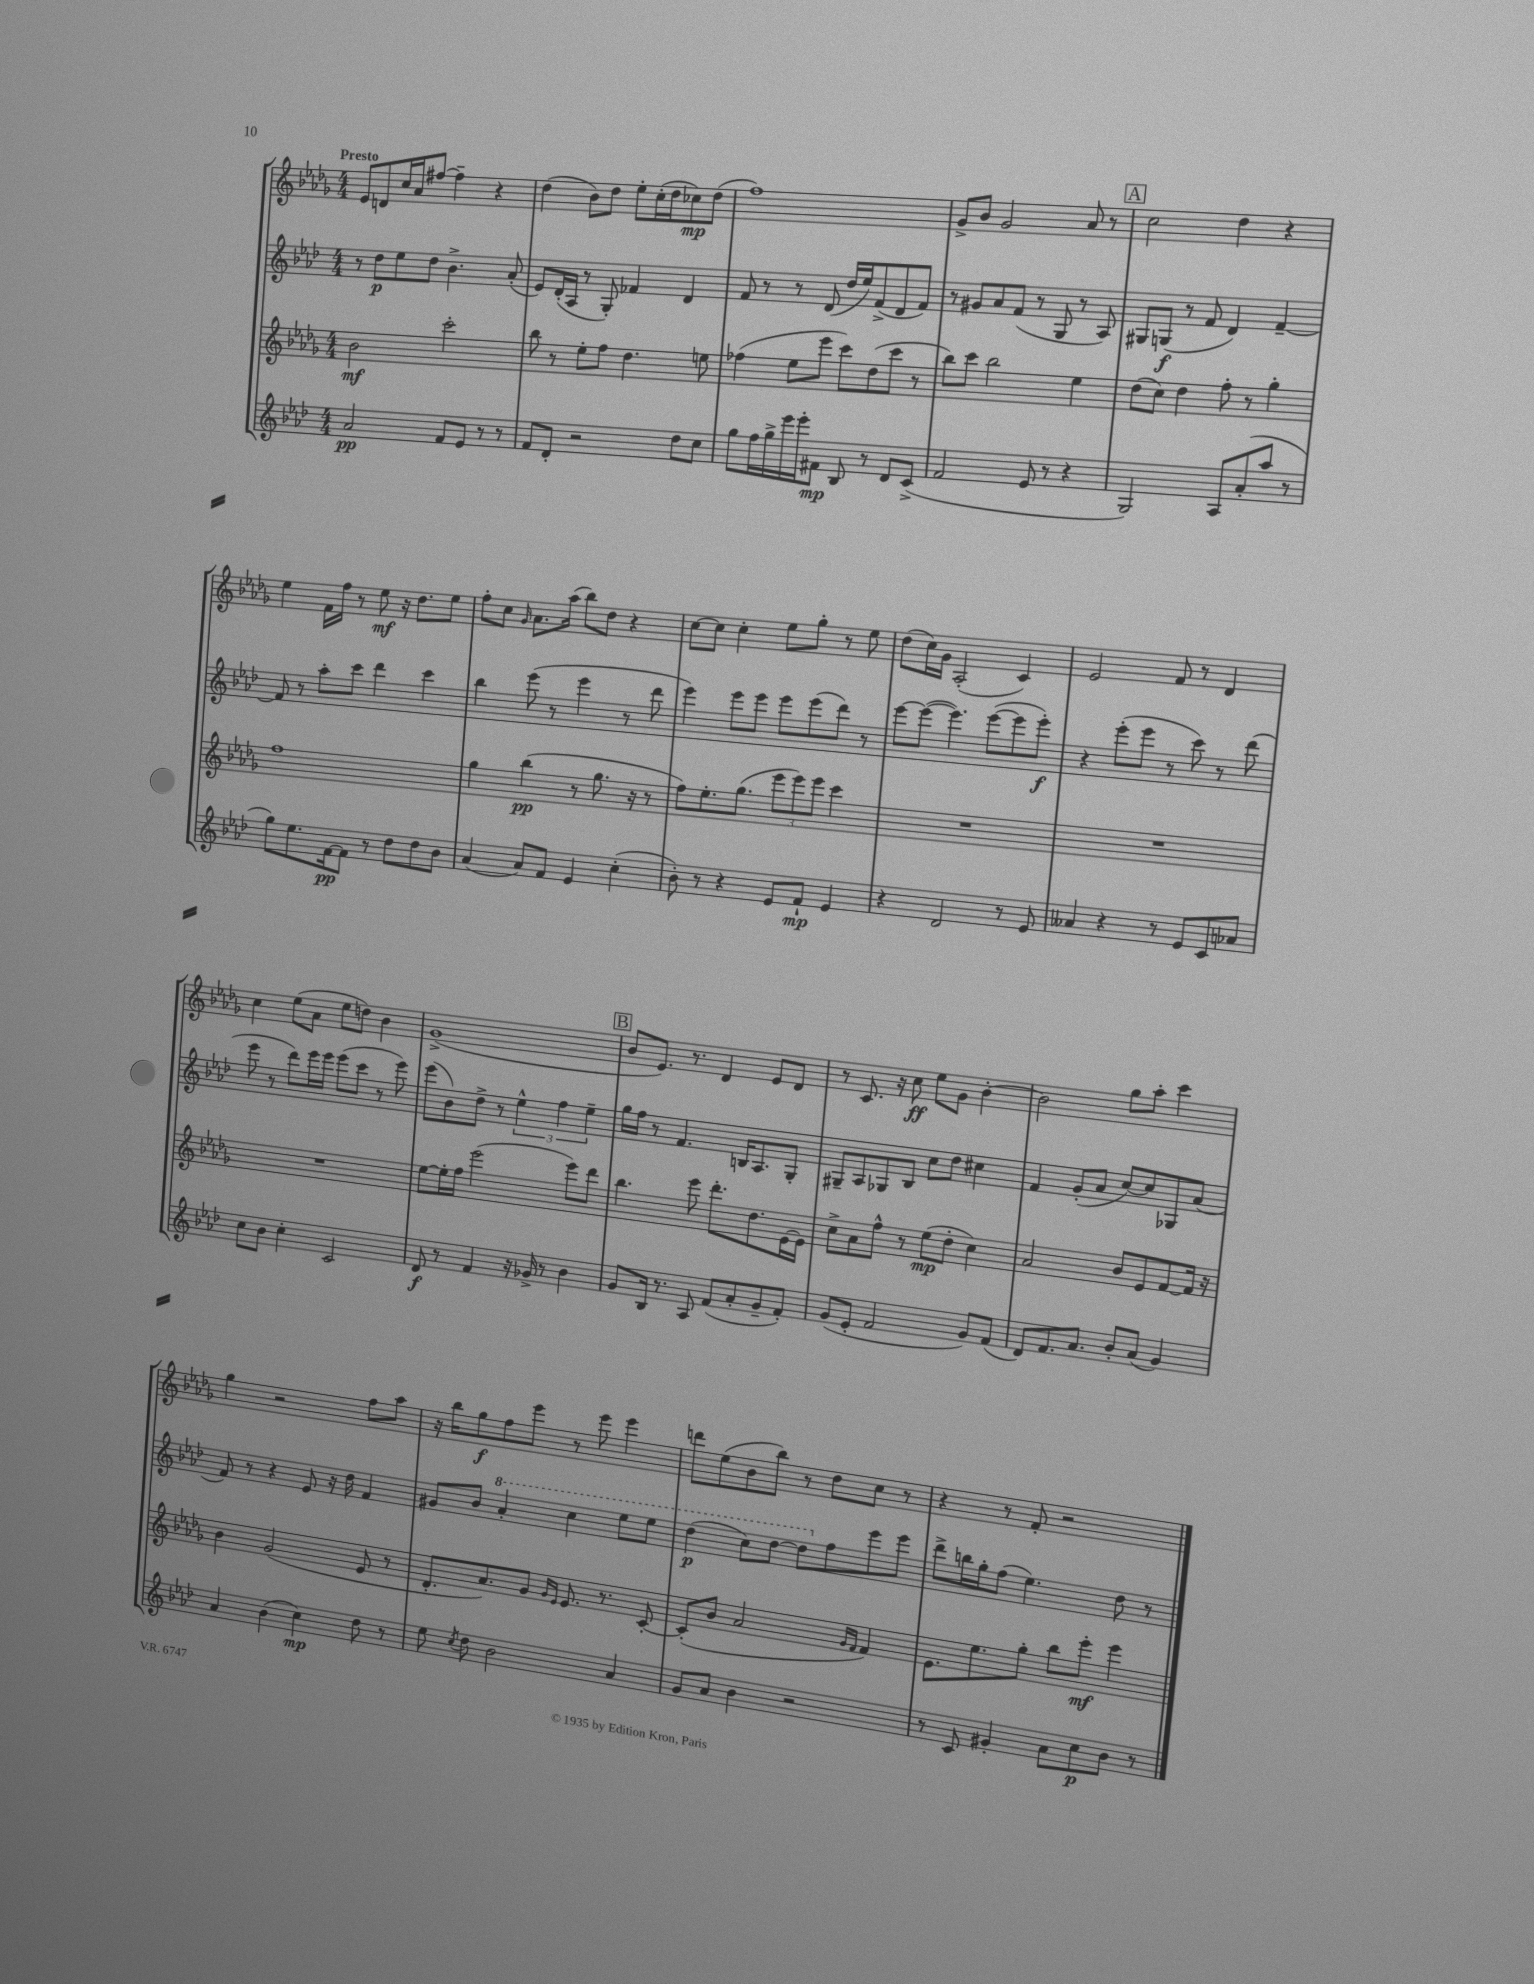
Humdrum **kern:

**kern	**kern	**kern	**kern
*staff4	*staff3	*staff2	*staff1
*clefG2	*clefG2	*clefG2	*clefG2
*k[b-e-a-d-]	*k[b-e-a-d-g-]	*k[b-e-a-d-]	*k[b-e-a-d-g-]
*M4/4	*M4/4	*M4/4	*M4/4
2a-	2b-	8r	8e-
.	.	8dd-	8d
.	.	8ee-	16cc
.	.	.	16a-
.	.	8dd-	[8ff#
8f	2ccc'	4.b-^	4ff#~]
8e-	.	.	.
8r	.	.	4r
8r	.	(8a-'	.
=	=	=	=
8f	8bb-	8e-)	(4dd-
8d-'	8r	(16d-'	.
.	.	16A-	.
2r	8ee-'	8r	8b-)
.	8ff	8G')	8dd-
.	4.dd-	4f-	8ee-'
.	.	.	(16cc'
.	.	.	16dd-
8dd-	.	4d-	8cc-)
8cc	8ee	.	(8dd-
=	=	=	=
8gg	(4ff-	8f	1ff)
16ff	.	8r	.
16gg^	.	.	.
16eee-	8ee-	8r	.
16eee-'	.	.	.
8f#	8eee-	(8d-	.
8B-	8ccc)	16dd-	.
.	.	16ee-)	.
8r	(8dd-	(8f^	.
8d-	8ccc	8d-	.
(8c^	8r	8f)	.
=	=	=	=
2f	8bb-)	8r	8g-^
.	8ccc	8g#	8b-
.	2bb-	8a-	2g-
.	.	(8f	.
8e-	.	8r	.
8r	.	8G	.
4r	4ee-	8r	8a-
.	.	8A-)	8r
=	=	=	=
2G)	(8dd-	8G#	2cc
.	8cc)	(8G	.
.	4dd-	8r	.
.	.	8f	.
8A-	8ff'	4d-)	4dd-
(8a-'	8r	.	.
8aa-	4gg-'	[4f~	4r
8r	.	.	.
=	=	=	=
8gg)	1ff	8f]	4ee-
8.ee-	.	8r	.
.	.	8aa-'	16f
[16f	.	.	16ff
8f]	.	8ccc	8r
8r	.	4ddd-	8ee-
8dd-	.	.	16r
.	.	.	8.dd-
8dd-	.	4ccc	.
8b-	.	.	8ee-
=	=	=	=
(4a-	4gg-	4bb-	8ff'
.	.	.	8cc
.	.	.	16qqg-
8a-)	(4bb-	(8eee-	8.a-
8f	.	8r	.
.	.	.	(16aa-
4e-	8r	4eee-	8bb-)
.	8.gg-	.	8dd-
(4cc'	.	8r	4r
.	16r	.	.
.	8r	8ddd-	.
=	=	=	=
8b-')	8ff)	4eee-)	[8cc
8r	8.ee-'	.	8cc]
4r	.	8eee-	4cc'
.	(8.gg-	.	.
.	.	8eee-	.
8e-	12eee-	8eee-	8ee-
.	12eee-)	.	.
8f`	.	(8eee-	8gg-'
.	12eee-	.	.
4e-	4ccc	8ddd-)	8r
.	.	8r	8ee-
=	=	=	=
4r	1r	[8eee-	(8dd-
.	.	(8eee-_	16cc)
.	.	.	16g-
2d-	.	4.eee-])	(2A-'
.	.	([8eee-	.
8r	.	8eee-]	4c)
8e-	.	8eee-')	.
=	=	=	=
4a--	1r	4r	2e-
4r	.	(8eee-'	.
.	.	8eee-	.
8r	.	8r	8f
8e-	.	8ccc)	8r
8c	.	8r	4d-
8a-	.	(8ddd-	.
=	=	=	=
8cc	1r	8eee-	4cc
8b-	.	8r	.
4cc'	.	8ddd-)	(8ee-
.	.	16eee-	8a-
.	.	16eee-	.
2c	.	(8eee-	8ee-
.	.	8ccc	8dd)
.	.	8r	4b-
.	.	8eee-)	.
=	=	=	=
8d-	[8ee-	(8eee-	(1g-^
8r	16ee-']	8b-)	.
.	16ff	.	.
4f	(2eee-	8dd-^	.
.	.	8r	.
16r	.	6ee-^^	.
16g-^	.	.	.
8r	.	.	.
.	.	6ff	.
4b-	8eee-)	.	.
.	.	6ee-~	.
.	8ddd-	.	.
=	=	=	=
8g	4.bb-	16gg	8b-
.	.	16ff	.
16B-	.	8r	8.e-)
8.r	.	.	.
.	.	4.f	.
.	.	.	8.r
8A-	8eee-	.	.
(8f	8.ddd-'	.	4d-
8a-'	.	16B	.
.	8.dd-	8.A-	.
8g~	.	.	8e-
8f')	[16e-	8G'	8d-
.	16e-]	.	.
=	=	=	=
(8g	8cc^	8G#~	8r
8e-'	8a-	8A-	8.c
2f	8ff^^	8G-	.
.	.	.	16r
.	8r	8B-	8cc
.	(8ee-	8cc	8ee-
.	8dd-'	8dd-	8g-
8g)	4cc)	4cc#	[4b-'
(8f	.	.	.
=	=	=	=
8d-)	2a-	4f	2b-]
8.f	.	.	.
.	.	(8g'	.
8.a-	.	.	.
.	.	8a-	.
8b-'	8b-	[8cc)	8gg-
(8a-	8e-	8cc]	8aa-'
4g)	[8f	8G-	4ccc
.	16f]	(8a-	.
.	16r	.	.
=	=	=	=
4a-	4b-	8f)	4gg-
.	.	8r	.
(4b-	(2g-	4r	2r
4cc)	.	8e-	.
.	.	16r	.
.	.	16dd-	.
8dd-	8e-	4f	8ff
8r	8r	.	8aa-
=	=	=	=
8ee-	8.d-'	8g#	16r
.	.	.	16bb-
8qcc	.	.	.
8dd-	.	8b-	8gg-
.	8.a-)	.	.
2b-	.	4aa-'	8ff
.	8g-	.	8eee-
.	16qqg-	.	.
.	16qqe-	.	.
.	8.e-	4ccc	8r
.	.	.	8eee-
.	8.r	.	.
4a-	.	8eee-	4eee-
.	[8c'	8eee-	.
=	=	=	=
8g	(8c']	(4ddd-	8ddd
8a-	8b-	.	(8ee-
4b-	2a-	8ccc)	8b-
.	.	[8ddd-	8bb-)
2r	.	8ddd-]	8r
.	.	8ff	8dd-
.	16qqg-	.	.
.	16qqf	.	.
.	4f)	8eee-	8cc
.	.	8eee-	8r
=	=	=	=
8r	8.e-	8ddd-^	4r
8c	.	16bb	.
.	8.ee-	16gg'	.
4g#'	.	(8ff	8r
.	8gg-'	4.ee-)	8f'
8a-	8bb-	.	2r
8cc	8eee-'	.	.
8b-	4eee-	8dd-	.
8r	.	8r	.
==	==	==	==
*-	*-	*-	*-
